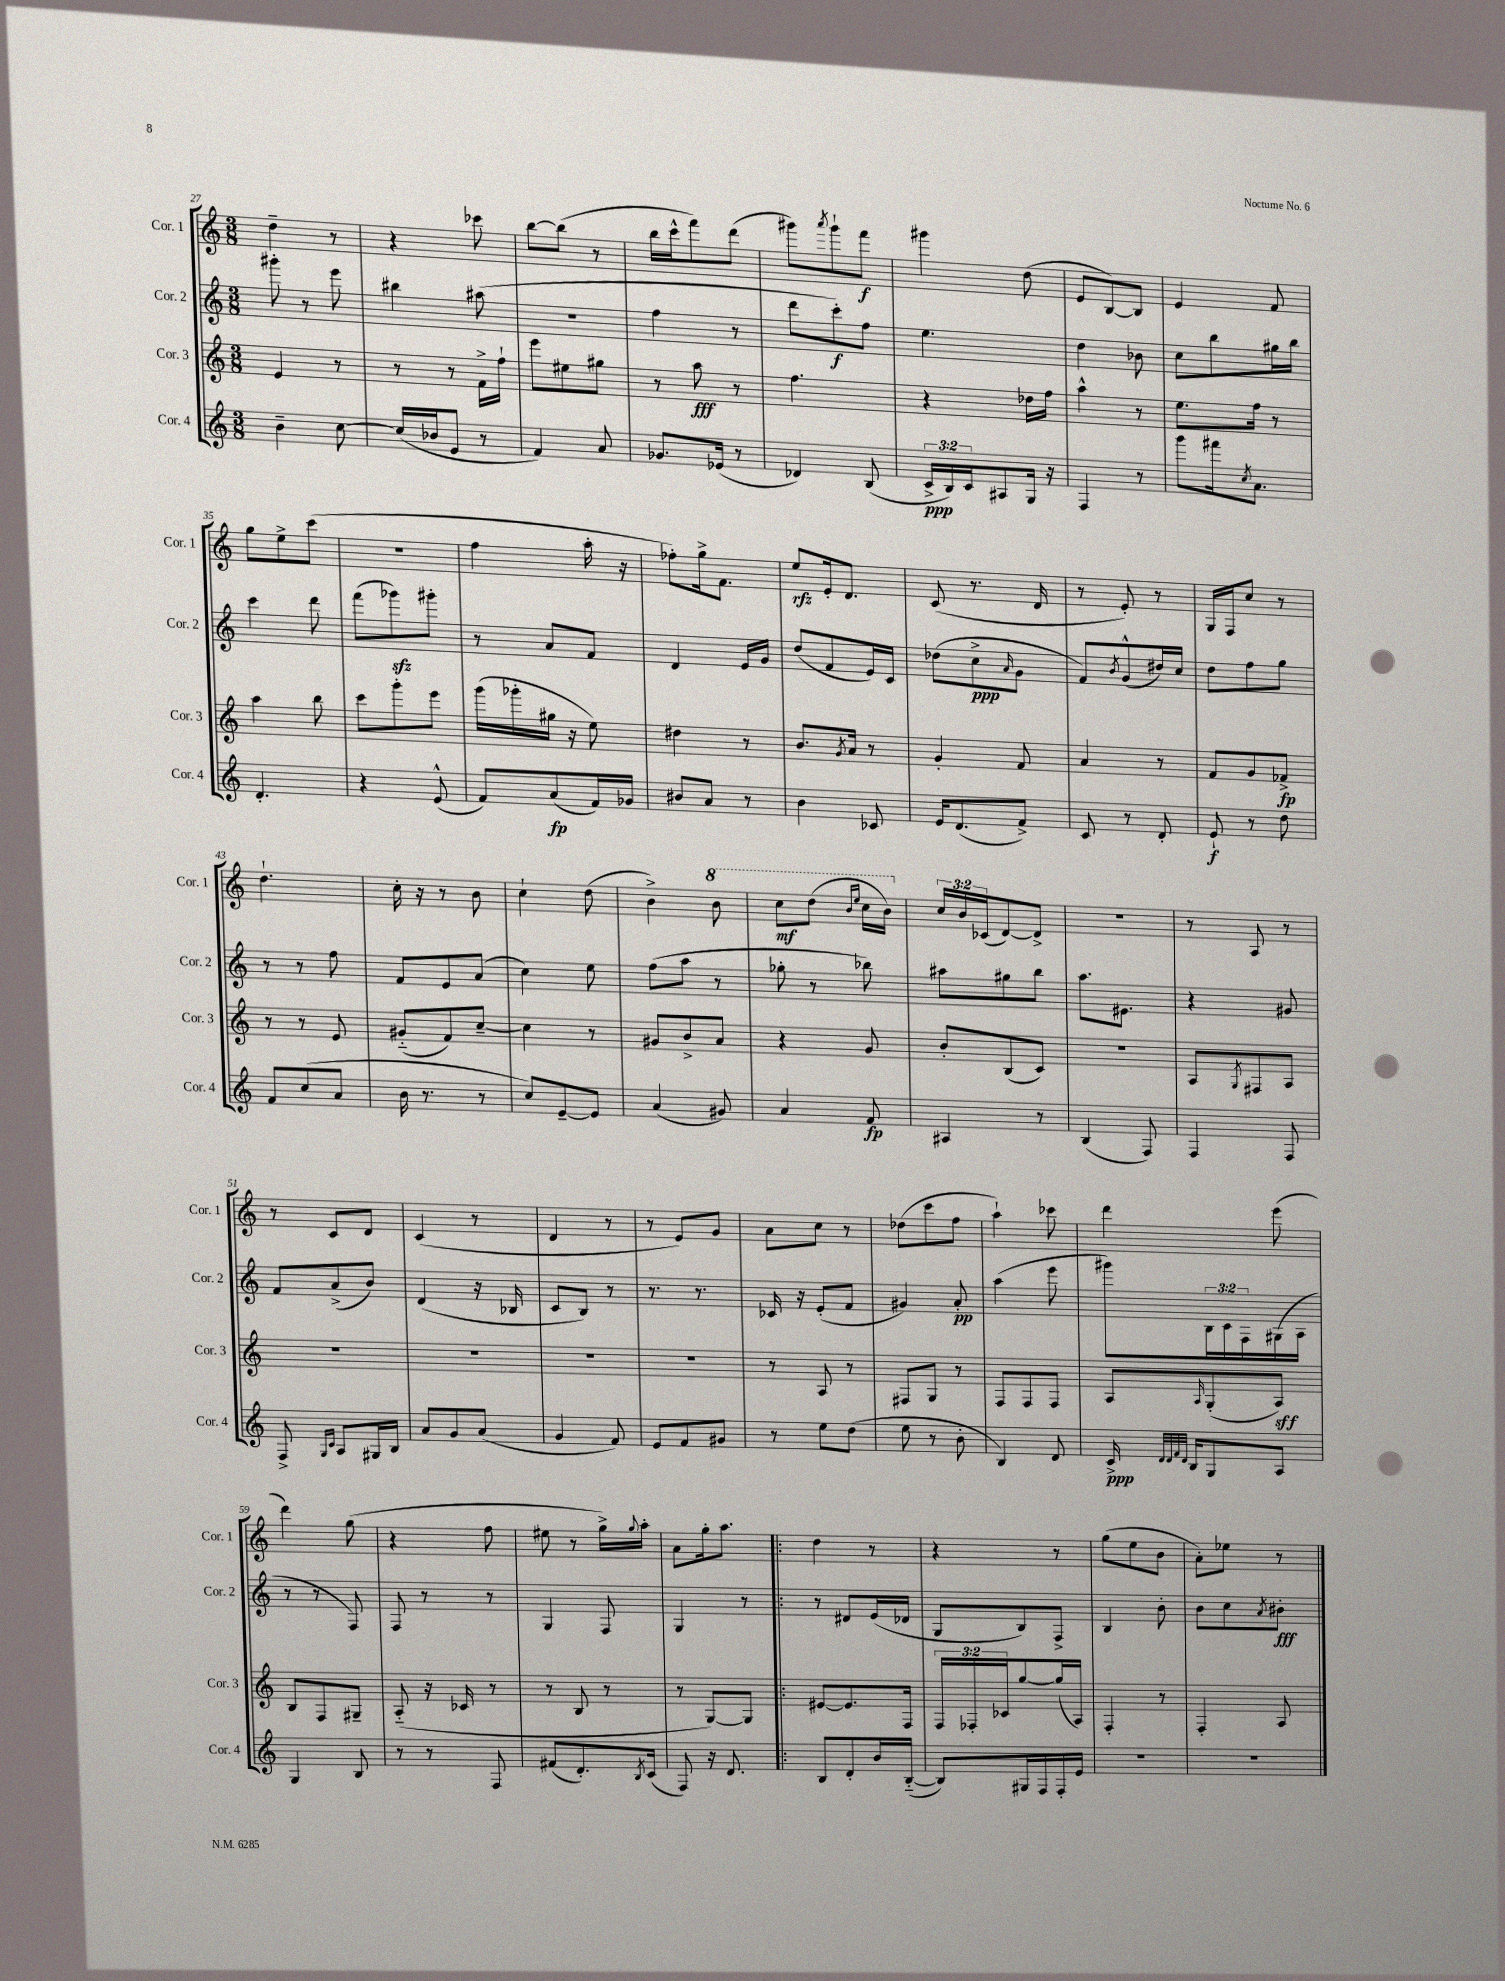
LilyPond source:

<<
\new StaffGroup <<
\new Staff = "s0" \with { instrumentName = "Cor. 1" shortInstrumentName = "Cor. 1" } {
    \clef treble \key c \major \numericTimeSignature \time 3/8 \override Staff.TupletNumber.text = #tuplet-number::calc-fraction-text
    d''4-- r8 |
    r4 ces'''8 |
    b''8~ b''8( r8 |
    b''16 c'''16-^ f'''8) d'''8( |
    gis'''8) \acciaccatura { a'''8 } gis'''8-! f'''8\f |
    gis'''4 d''8( |
    e'8 b8~) b8 |
    e'4 f'8 |
    g''8 e''8-> c'''8( |
    R4. |
    f''4 a''16-. r16 |
    fes''8-.) g''16-> f'8. |
    e''8\rfz e'16-. d'8. |
    c'8( r8. d'16 |
    r8 e'8-.) r8 |
    g16 f16 c''8 r8 |
    d''4.-! |
    c''16-. r16 r8 b'8 |
    c''4-! d''8( |
    b'4->) \ottava #1 b''8 |
    c'''8\mf d'''8( \grace { b''16 e'''16 } c'''16 b''16) \ottava #0 |
    \tuplet 3/2 { c''16 b'16 ces'16( } d'8~) d'8-> |
    R4. |
    r8 a8 r8 |
    r8 c'8 d'8 |
    c'4( r8 |
    d'4 r8 |
    r8 e'8) g'8 |
    a'8 c''8 r8 |
    des''8( c'''8 f''8 |
    a''4-!) ces'''8 |
    d'''4 e'''8( |
    d'''4) g''8( |
    r4 f''8 |
    eis''8 r8 g''16->) \appoggiatura { g''8 } a''16-. |
    a'8 g''16-. a''8. |
    \bar ".|:" d''4 r8 |
    r4 r8 |
    g''8( e''8 b'8 |
    a'8-.) ees''8 r8 \bar "|." |
}
\new Staff = "s1" \with { instrumentName = "Cor. 2" shortInstrumentName = "Cor. 2" } {
    \clef treble \key c \major \numericTimeSignature \time 3/8 \override Staff.TupletNumber.text = #tuplet-number::calc-fraction-text
    gis'''8-. r8 e'''8 |
    bis''4 ais''8( |
    R4. |
    f''4 r8 |
    d'''8 c'''8-.\f) f''8 |
    e''4. |
    d''4 bes'8 |
    c''8 b''8 gis''16 b''16 |
    c'''4 d'''8 |
    f'''8( ges'''8\sfz) gis'''8-. |
    r8 a'8 f'8 |
    d'4 e'16 g'16 |
    d''8( f'8 e'16) c'16 |
    des''8( c''8->\ppp \grace { a'16 } g'8 |
    f'8) \acciaccatura { b'8 } g'8-^( dis''16) c''16 |
    d''8 f''8 g''8 |
    r8 r8 f''8 |
    f'8 e'8 a'8( |
    c''4) e''8 |
    f''8( a''8 r8 |
    ges''8-. r8 bes''8) |
    ais''8 gis''8 b''8 |
    a''8. eis'8. |
    r4 gis'8 |
    f'8 a'8->( b'8) |
    d'4( r16 bes16 |
    c'8 b8) r8 |
    r8. r8. |
    ces'16 r16 e'8-.( f'8 |
    gis'4) a'8-.\pp |
    a''4( e'''8 |
    gis'''8) \tuplet 3/2 { b16 c'16 f16 } gis16( a16 |
    r8 r8 f8) |
    f8 r8 r8 |
    g4 f8 |
    g4 r8 |
    \bar ".|:" r8 dis'8 e'16( des'16 |
    g8 b8) f8-> |
    b4 b'8-. |
    b'8 c''8 \acciaccatura { a'8 } bis'8-.\fff \bar "|." |
}
\new Staff = "s2" \with { instrumentName = "Cor. 3" shortInstrumentName = "Cor. 3" } {
    \clef treble \key c \major \numericTimeSignature \time 3/8 \override Staff.TupletNumber.text = #tuplet-number::calc-fraction-text
    e'4 r8 |
    r8 r8 f'16-> f''16-! |
    e'''8 eis''8 gis''8 |
    r8 a''8\fff r8 |
    f''4. |
    r4 des''16 f''16 |
    a''4-^ r8 |
    e''8. f''16 r8 |
    a''4 b''8 |
    c'''8 g'''8-. e'''8 |
    g'''16( ges'''16-. gis''16 r16 e''8) |
    dis''4 r8 |
    b'8. \acciaccatura { g'8 } a'16 r8 |
    g'4-. f'8 |
    a'4 r8 |
    f'8 g'8 fes'8->\fp |
    r8 r8 e'8 |
    gis'8-_( f'8) c''8~-- |
    c''4 r8 |
    gis'8 b'8-> a'8 |
    r4 g'8 |
    b'8-. b8( c'8) |
    r4. |
    a8 \acciaccatura { g8 } fis8 a8 |
    R4. |
    R4. |
    R4. |
    R4. |
    r8 a8 r8 |
    fis8 g8 r8 |
    f8 f8 f8 |
    a8 \grace { a16 } g8-.( a8\sff) |
    b8 f8 gis8-- |
    a8-_( r16 ces'16 r8 |
    r8 b8 r8 |
    r8 g8~) g8 |
    \bar ".|:" eis'8~ eis'8. f16 |
    \tuplet 3/2 { f16 fes16-. ces'16 } g''8~ g''16( a16) |
    f4-. r8 |
    f4-. a8 \bar "|." |
}
\new Staff = "s3" \with { instrumentName = "Cor. 4" shortInstrumentName = "Cor. 4" } {
    \clef treble \key c \major \numericTimeSignature \time 3/8 \override Staff.TupletNumber.text = #tuplet-number::calc-fraction-text
    b'4-- c''8~ |
    c''16( bes'16 e'8 r8 |
    f'4) a'8 |
    ges'8. ees'16( r8 |
    des'4) b8( |
    \tuplet 3/2 { c'16->\ppp b16) c'16 } ais8 g16 r16 |
    f4 r8 |
    g'''8 fis'''16 \acciaccatura { c''8 } a'8. |
    d'4.-. |
    r4 e'8-^( |
    f'8) a'8\fp( f'16) ges'16 |
    bis'8 a'8 r8 |
    b'4 ces'8 |
    e'16 d'8.( f'8->) |
    c'8 r8 d'8-. |
    e'8-!\f r8 d''8 |
    f'8 c''8( a'8 |
    b'16 r8. r8 |
    c''8) e'8~-- e'8 |
    a'4( gis'8) |
    a'4 f'8\fp |
    ais4 r8 |
    b4( f8) |
    f4 f8 |
    f8-> \grace { g16 c'16 } a8 gis16 b16 |
    a'8 g'8 a'8( |
    g'4 f'8) |
    e'8 f'8 gis'8 |
    r8 e''8 d''8( |
    e''8 r8 b'8-. |
    b4) d'8 |
    c'16->\ppp \grace { d'32 d'32 f'32 d'32 } b16 g8 a8 |
    g4 b8 |
    r8 r8 f8 |
    fis'8( d'8.-.) \acciaccatura { b8 } c'16( |
    f8) r16 d'8. |
    \bar ".|:" b8 d'8-. b'16 b16~-_( |
    b8) gis16 f16 f16-. e'16 |
    R4. |
    R4. \bar "|." |
}
>>
>>
\layout { \context { \Score currentBarNumber = #27 } }
